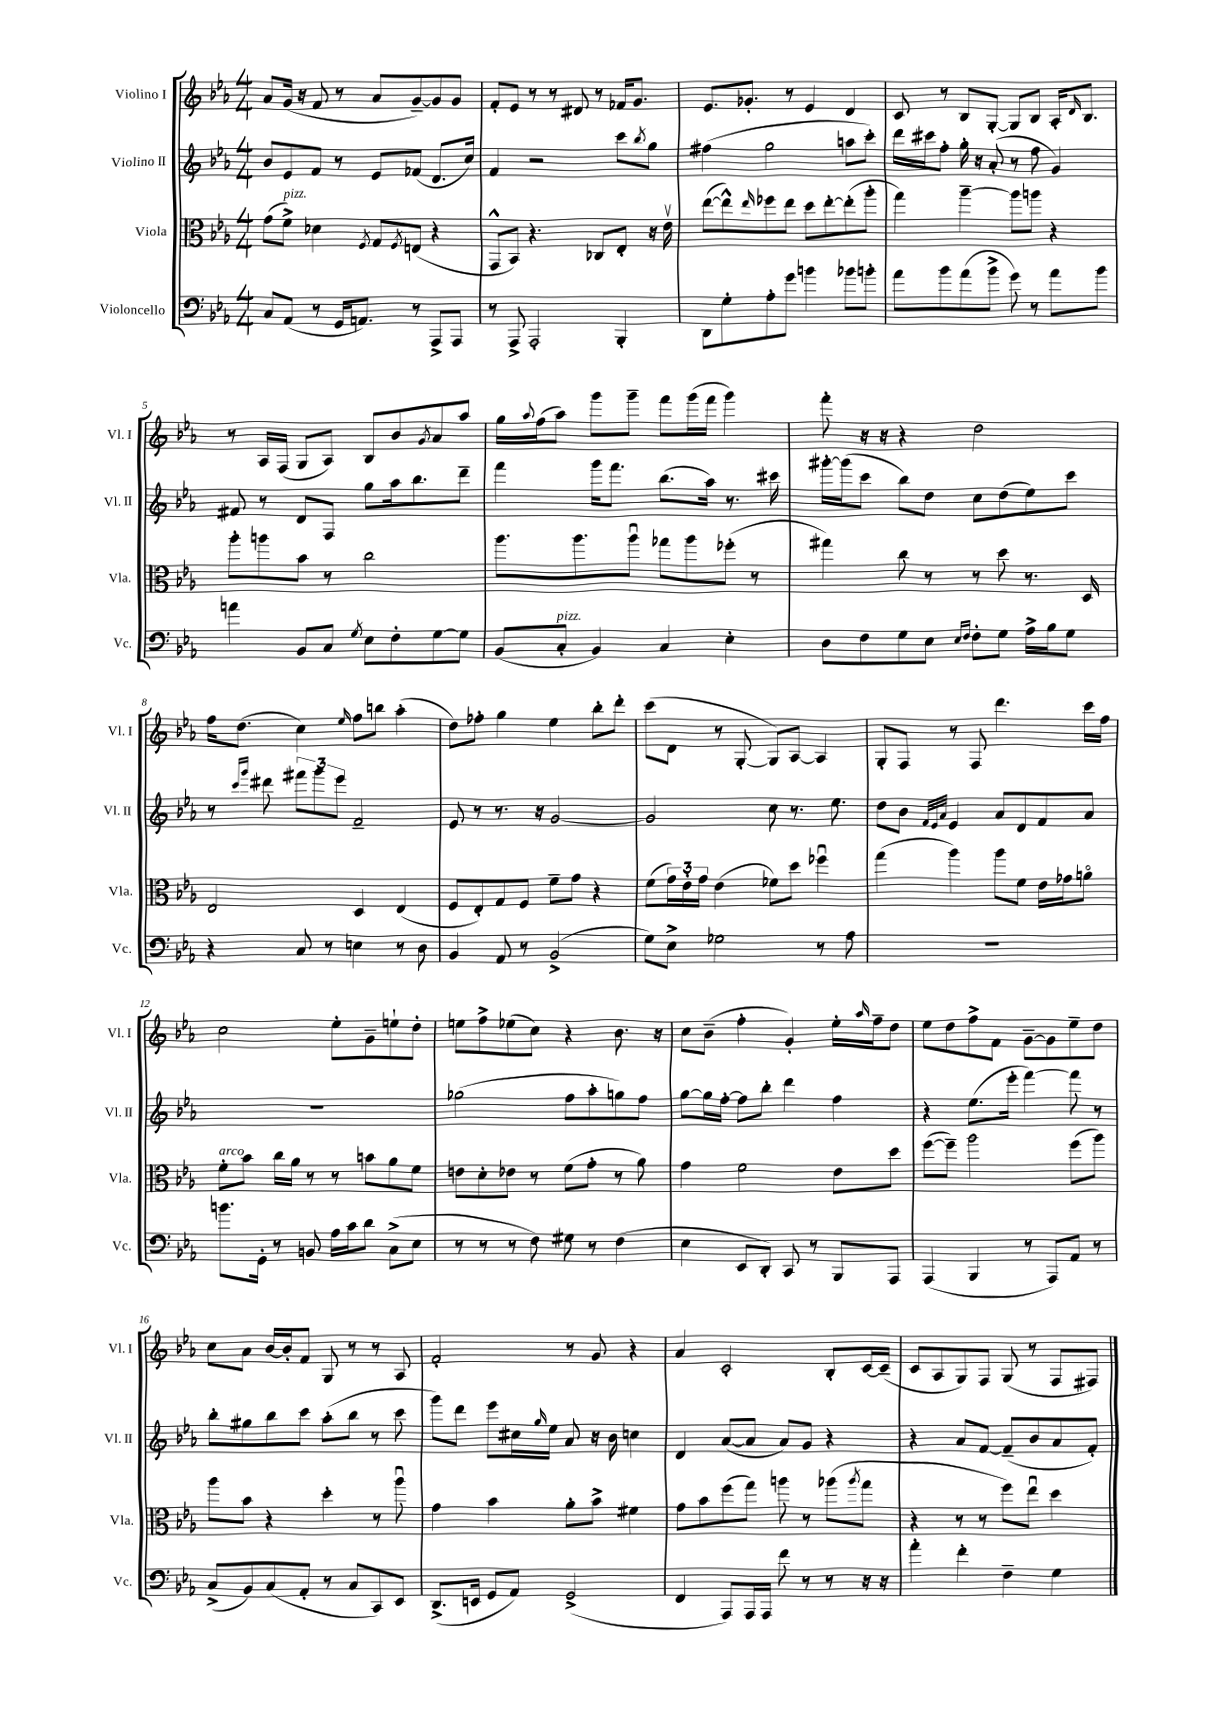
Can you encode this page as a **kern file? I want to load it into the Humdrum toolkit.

**kern	**kern	**kern	**kern
*staff4	*staff3	*staff2	*staff1
*clefF4	*clefC3	*clefG2	*clefG2
*k[b-e-a-]	*k[b-e-a-]	*k[b-e-a-]	*k[b-e-a-]
*M4/4	*M4/4	*M4/4	*M4/4
8C	(8g	8b-	8a-
(8AA-	8f^)	8e-	(16g
.	.	.	16r
8r	4d-	8f	8f
16GG	.	8r	8r
8.AA)	.	.	.
.	8qF	.	.
.	8G	8e-	8a-
.	8qF	.	.
8r	(8E	(8f-	[8g~)
8AAA-^	4r	8.d	8g]
8AAA-	.	.	8g
.	.	16cc)	.
=	=	=	=
8r	8GG^^	4f	8f'
8AAA-^	8BB-)	.	8e-
2AAA-'	4.r	2r	8r
.	.	.	8r
.	.	.	8d#
.	8C-	.	8r
4BBB-'	8E-'	8ccc	16f-
.	.	.	8.g
.	.	8qbb-	.
.	16r	8gg	.
.	16e-v	.	.
=	=	=	=
8DD	([8ee-	(4ff#	8.e-
8G'	8ee-^^])	.	.
.	.	.	8.g-'
.	16qqee-	.	.
8A-'	8ff-	2gg	.
8g	8ee-	.	8r
4b	8dd	.	4e-
.	[8ee-'	.	.
8b-	(8ee-']	8aa	4d
8b'	8aa-'	8ccc')	.
=	=	=	=
8a-	4gg)	16ddd	8c
.	.	16ccc#	.
8b-	.	8ff'	8r
(8a-	[4aa-~	16gg'	8B-
.	.	16r	.
8b-^	.	(8a-'	[8G'
8g)	8aa-]	8r	8G]
8r	8aa	8ff	8B-
8a-	4r	4g)	16A-'
.	.	.	16qqd
.	.	.	8.B-
8b-	.	.	.
=	=	=	=
4a	8aa-'	8f#	8r
.	8aa	8r	16A-
.	.	.	(16F
8BB-	8b-	8d	8G
8C	8r	8F	8A-)
8qG	.	.	.
8E-	2cc	8gg	8B-
8F'	.	16aa-	8b-
.	.	8.bb-	.
.	.	.	8qg
[8G	.	.	8a-
8G]	.	8ddd~	8aa-
=	=	=	=
(8BB-	8.aa-	4fff	16gg
.	.	.	8qqaa-
.	.	.	(16ff
8C'	.	.	8aa-)
.	8.aa-	.	.
4BB-)	.	16ggg	8ggg
.	.	8.fff	.
.	8aa-u	.	8ggg~
4C	8gg-	(8.bb-	8fff
.	8aa-	.	(16ggg
.	.	16aa-)	16fff
4E-'	(8ff-'	8.r	4ggg)
.	8r	.	.
.	.	16ccc#	.
=	=	=	=
8D	4gg#)	[16ggg#'	8fff'
.	.	(16ggg#]	.
8F	.	8ccc	16r
.	.	.	16r
8G	8cc	8bb-)	4r
8E-	8r	8dd	.
16qqE-	.	.	.
16qqF	.	.	.
8F'	8r	8cc	2dd
8G	8dd	(8dd	.
16A-^	8.r	8ee-)	.
16B-	.	.	.
8G	.	8ccc	.
.	16D	.	.
=	=	=	=
4r	2E-	8r	16ff
.	.	.	(8.dd
.	.	16qqccc	.
.	.	16qqggg	.
.	.	8ddd#	.
8C	.	12fff#	4cc)
.	.	12ggg	.
8r	.	.	.
.	.	12eee-	.
.	.	.	16qqee-
4E	4D	2f~	8ff
.	.	.	8bb
8r	(4E-	.	(4aa-'
8D	.	.	.
=	=	=	=
4BB-	8F	8e-	8dd)
.	8E-')	8r	8ff-'
8AA-	8G	8.r	4gg
8r	8F	.	.
.	.	16r	.
(2BB-^	8f~	[2g	4ee-
.	8g	.	.
.	4r	.	8bb-'
.	.	.	8ddd'
=	=	=	=
8G)	(8f	2g]	(8ccc
8E-^	24g)	.	8d
.	24e-'	.	.
.	24g	.	.
2G-	(4e-	.	8r
.	.	.	[8G'
.	8f-)	8cc	8G])
.	8dd	8.r	[8A-
8r	4ff-u	.	4A-]
.	.	8.ee-	.
8A-	.	.	.
=	=	=	=
1r	(4gg	8dd	8G'
.	.	8b-	8F
.	.	32qqf	.
.	.	32qqe-	.
.	.	32qqa-	.
.	4aa-)	4e-	8r
.	.	.	8F
.	8aa-	8a-	4.ddd
.	8f	8d	.
.	16e-	8f	.
.	16g-	.	.
.	8ao	8a-	16ccc
.	.	.	16ff
=	=	=	=
8.b	8f'	1r	2cc
.	8b-	.	.
16GG'	.	.	.
8r	16cc	.	.
.	16a-	.	.
8BB	8r	.	.
16A-	8r	.	8ee-'
16c	.	.	.
8d	8b	.	8g~
(8C^	8a-	.	8ee`
8E-	8f	.	8dd'
=	=	=	=
8r	8e	(2gg-	8ee
8r	8d'	.	8ff^
8r	8e-	.	(8ee-
8F)	8r	.	8cc)
8G#	(8f	8ff	4r
8r	8g'	8aa-'	.
(4F	8r	8gg)	8.b-
.	8a-)	8ff	.
.	.	.	16r
=	=	=	=
4E-	4g	[8gg	8cc
.	.	16gg]	(8b-~
.	.	[16ff'	.
8EE-	2f	8ff]	4ff'
8DD')	.	8bb-'	.
8CC	.	4ddd	4g')
8r	.	.	.
8BBB-	8e-	4ff	16ee-'
.	.	.	16qqaa-
.	.	.	16ff~
8AAA-	8dd	.	8dd
=	=	=	=
(4AAA-	([8ff	4r	8ee-
.	8ff~])	.	8dd
4BBB-	2aa-	(8.ee-	8ff^
.	.	.	8f
.	.	16eee-'	.
8r	.	[4fff)	[8g~
8AAA-)	.	.	8g]
8AA-	(8ff	8fff]	8ee-~
8r	8aa-)	8r	8dd
=	=	=	=
(8C^	8aa-	8bb-'	8cc
8BB-)	8b-	8gg#	8a-
(8C	4r	8bb-	[16b-
.	.	.	16b-']
8AA-'	.	8ccc	8f
8r	4dd'	(8aa-'	8G
8C	.	8bb-	8r
8CC)	8r	8r	8r
8EE-	8aa-u	8ccc	8A-
=	=	=	=
(8.DD^	4g	8ggg)	2f'
.	.	8ddd	.
16EE	.	.	.
8GG	4b-	8eee-	.
8AA-)	.	16cc#	.
.	.	16qqgg	.
.	.	16ee-	.
(2GG^	8a-'	8a-	8r
.	8b-^	16r	8g
.	.	16b-	.
.	4f#	4cc	4r
=	=	=	=
4FF	8g	4d	4a-
.	8b-	.	.
8AAA-)	(8ff	([8a-	2c'
16AAA-	8gg)	8a-]	.
16AAA-	.	.	.
8f	8aa	8a-)	.
8r	8r	8g	.
8r	(8aa-	4r	8B-'
.	8qaa-	.	.
16r	8gg	.	[16c
16r	.	.	(16c~]
=	=	=	=
4a-'	4r	4r	8c
.	.	.	8A-
4f'	8r	8a-	8G)
.	8r	[8f	8F
4F~	8ff)	(8f~]	(8G
.	8ee-u	8b-	8r
4G	4dd	8a-	8F
.	.	8f')	8F#)
==	==	==	==
*-	*-	*-	*-
